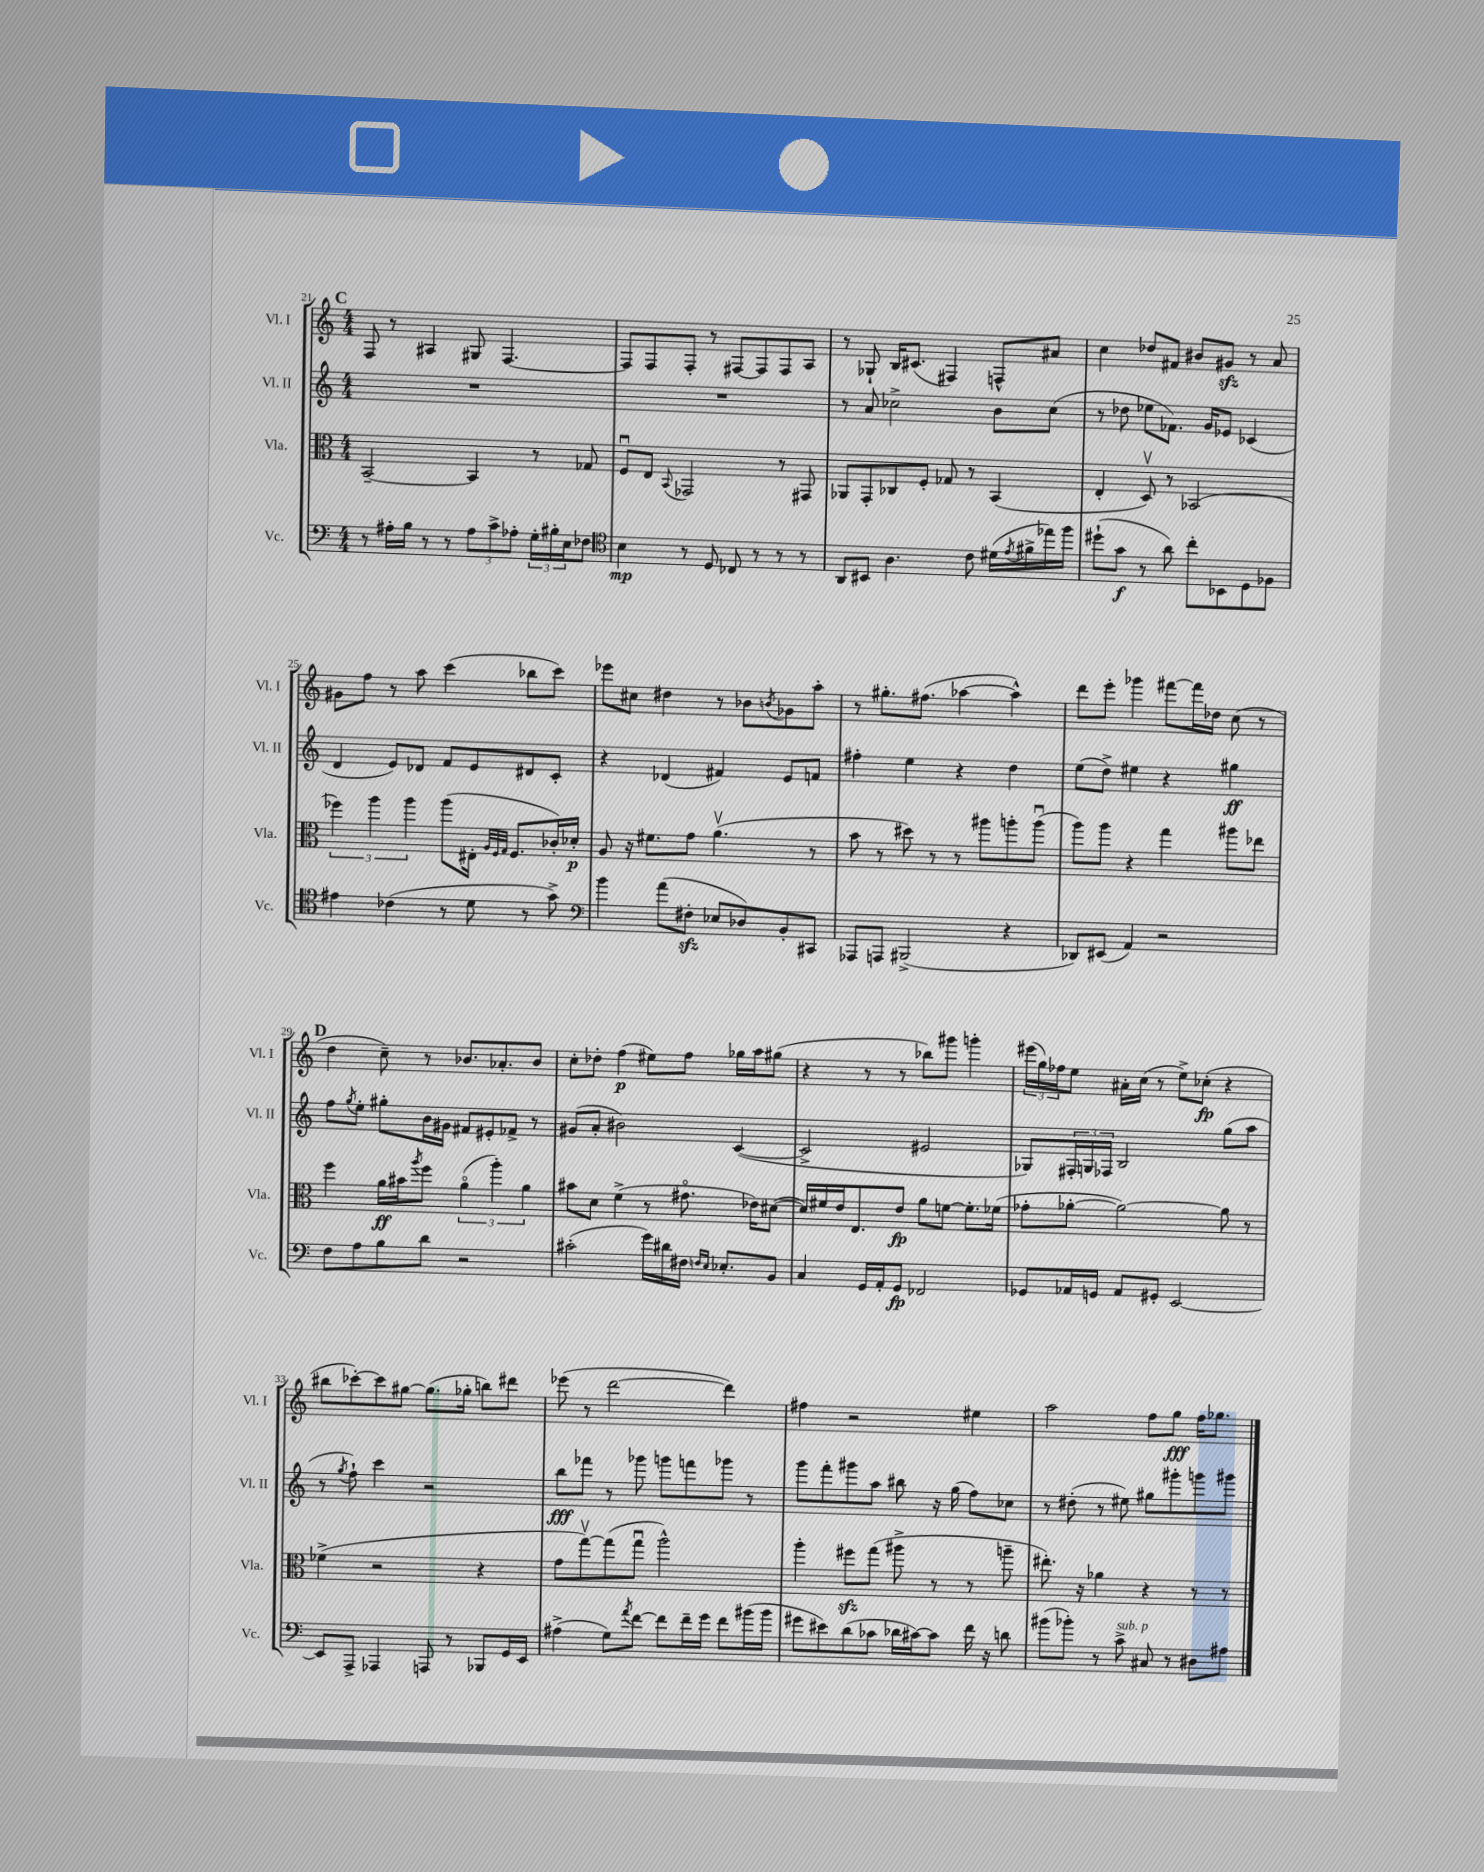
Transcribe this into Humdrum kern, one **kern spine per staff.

**kern	**kern	**kern	**kern
*staff4	*staff3	*staff2	*staff1
*clefF4	*clefC3	*clefG2	*clefG2
*k[]	*k[]	*k[]	*k[]
*M4/4	*M4/4	*M4/4	*M4/4
8r	[2BB~	1r	8F
16A#'	.	.	8r
16B	.	.	.
8r	.	.	4A#
8r	.	.	.
12A#	4BB]	.	8G#
12c^	.	.	.
.	.	.	[4.F
12A-'	.	.	.
24G'	8r	.	.
24B#'	.	.	.
24E	.	.	.
8F-	8G-	.	.
=	=	=	=
*clefC4	*	*	*
4B	8Fu	1r	8F]
.	8E	.	8F
.	8qqBB	.	.
8r	2GG-	.	8F'
8D	.	.	8r
8C-	.	.	[8F#
8r	.	.	8F#]
8r	8r	.	8F#
8r	8GG#	.	8A
=	=	=	=
8AA	8AA-	8r	8r
8BB#	8GG'	8a	8G-`
4.A	8C-	2cc-^	16B
.	.	.	(8.c#
.	8F'	.	.
.	8G-	.	4F#)
8c	8r	.	.
(16d#	(4BB	8b	8F^^
8qe	.	.	.
16f#^	.	.	.
16ee-)	.	(8cc-	8a#
16ff	.	.	.
=	=	=	=
(8dd#`	4E'	8r	4cc
8g	.	8dd-	.
8r	8Dv)	8ee-	8dd-
8a)	8r	8.f-)	8f#
8cc'	(2BB-	.	8b#
.	.	16g	.
8BB-	.	8e-	8g#
8D	.	(4c-	8r
8F-	.	.	8a
=	=	=	=
4e#	6ff-)	4d	8g#
.	.	.	8ff
.	6aa	.	.
(4c-	.	8e)	8r
.	6aa	.	.
.	.	8d-	8aa
8r	(8aa	8f	(4ccc
8d	16E#'	8e	.
.	32qqA	.	.
.	32qqF	.	.
.	32qqG	.	.
.	8.F	.	.
8r	.	8d#	8bb-
8g^)	16c-')	8c'	8ccc)
.	16d-'	.	.
=	=	=	=
*clefF4	*	*	*
4b	8A	4r	8eee-
.	16r	.	8cc#
.	8.f#	.	.
(8a	.	(4d-	4dd#
8F#'	8g	.	.
8E-	(4.av	4f#)	8r
8D-)	.	.	8b-
.	.	.	8qb
8BB'	.	8e	8g-
8CC#	8r	8f	8aa'
=	=	=	=
8AAA-	8b	4ff#'	8r
8AAA	8r	.	8.gg#'
(2BBB#^	8dd#)	4ee	.
.	.	.	(8.ff#
.	8r	.	.
.	8r	4r	[4aa-
.	8aa#	.	.
4r	8aa'	4dd	4aa-^^])
.	(8aau	.	.
=	=	=	=
8DD-)	8aa)	(8ee	8ddd
(8EE#	8aa	8dd^)	8eee'
4AA)	4r	4ee#	4ggg-
2r	4gg	4r	[8fff#
.	.	.	16fff#]
.	.	.	16dd-
.	8aa#	4gg#	(8cc
.	8ee-	.	8r
=	=	=	=
8F	4ff	8ff	4dd
.	.	8qgg	.
8A	.	8ee'	.
8B	16a	8gg#'	8cc~)
.	16b#	.	.
.	8qaa	.	.
8d	8ff	16b	8r
.	.	16g#	.
2r	(6ao	8f#	8.b-
.	.	8e#'	.
.	6aa')	.	.
.	.	.	8.a-'
.	.	8f-^	.
.	6a	.	.
.	.	8r	8b-
=	=	=	=
(2c#'	8b#	(8g#	8cc'
.	8d	8a'	8dd-'
.	(4f^	2b#)	(4ff
16g)	8r	.	8ee#)
16d#	.	.	.
16F#	8.g#o	.	8ff
16qqF	.	.	.
16qqE	.	.	.
8.E-'	.	.	.
.	.	([4c	16gg-
.	16e-)	.	16aa
8BB	([8d#	.	(8gg#
=	=	=	=
4C	16d#])	2c^]	4r
.	16f#	.	.
.	16e	.	.
.	8.E	.	.
16GG	.	.	8r
16AA'	.	.	.
8GG	8e	.	8r
2FF-	8a	2e#	8bb-)
.	[8f	.	8ggg#
.	8.f']	.	4ggg'
.	(16f-	.	.
=	=	=	=
8GG-	8g-'	8G-)	(24eee#
.	.	.	24gg)
.	.	.	24ff-
16AA-	[8a-'	24F#'	8ee
.	.	24G	.
16GG	.	.	.
.	.	24F-	.
8AA-	2a-_)	2B	16a#'
.	.	.	(16cc
8GG#'	.	.	8r
[2EE	.	.	8ee^)
.	.	.	(8cc-'
.	8a-]	(8gg	4r
.	8r	8aa	.
=	=	=	=
8EE]	(4f-^	8r	8bb#
.	.	8qgg	.
8AAA^	.	8ff`)	[8ccc-')
4AAA-	2r	4ccc	8ccc-]
.	.	.	[8gg#
8AAA	.	2r	(8.gg#]
8r	.	.	.
.	.	.	16gg-'
8BBB-	4r	.	8bb)
16GG	.	.	8ddd#
16EE	.	.	.
=	=	=	=
(4A#^	8g	8bb	(8eee-
.	[8ggv)	8fff-	8r
8G)	(8gg]	8r	[2ddd
8qa	.	.	.
[8f	8ggu	8ggg-	.
8f]	2aa^^)	8ggg	.
16f~	.	8fff	.
16g	.	.	.
8f	.	8ggg-	4ddd])
(16b#	.	8r	.
16b#	.	.	.
=	=	=	=
8g#	4aa'	8ggg	4ff#
8e#)	.	8fff'	.
(8d	8ff#	8ggg#	2r
8c-	(8gg	8aa	.
16d-	8aa#^	8bb#	.
[16c#)	.	.	.
8c#]	8r	16r	.
.	.	(16gg	.
16f	8r	8ff)	4ee#
16r	.	.	.
8d	8aa~	8cc-	.
=	=	=	=
(8b#	8.ee#')	8r	2aa
8b-')	.	(8dd#'	.
.	16r	.	.
8r	4a-	8r	.
8c^	.	8ee#)	.
8C#	4r	8gg#	8ff
8r	.	8ggg#'	8gg
8D#	8r	8ggg	16ff
.	.	.	8.gg-
8A#	8r	8ggg#	.
==	==	==	==
*-	*-	*-	*-
